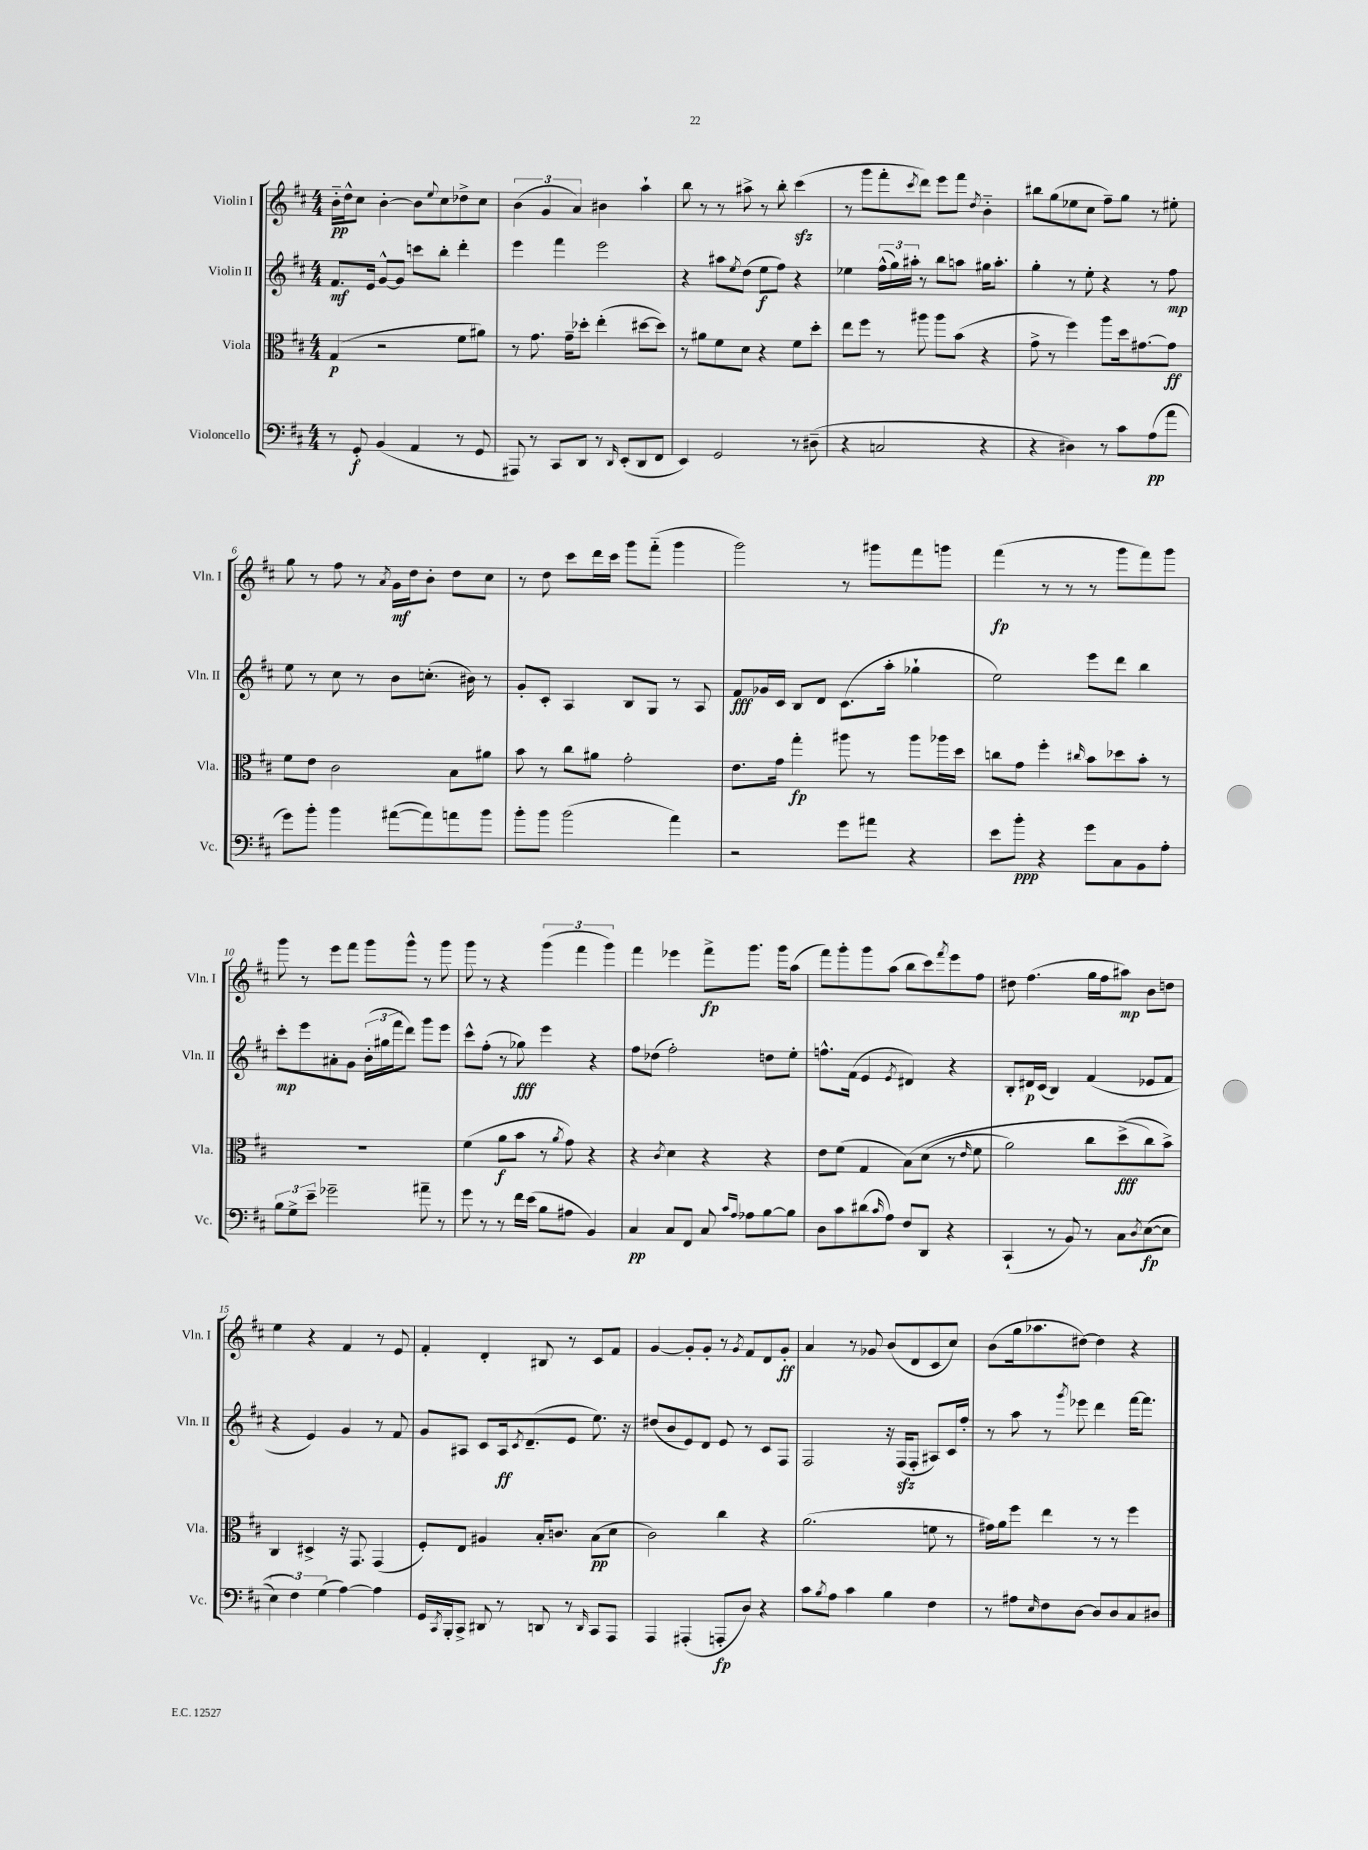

**kern	**kern	**kern	**kern
*staff4	*staff3	*staff2	*staff1
*clefF4	*clefC3	*clefG2	*clefG2
*k[f#c#]	*k[f#c#]	*k[f#c#]	*k[f#c#]
*M4/4	*M4/4	*M4/4	*M4/4
8r	(4G	8.f#	16b'~
.	.	.	16dd^^
8GG'	.	.	8cc#
.	.	16e	.
(4BB	2r	[8g^^	[4b'
.	.	8g]	.
4AA	.	8ccc	8b]
.	.	.	8qqee
.	.	8bb'	8cc#
8r	8f#	4ddd'	8dd-^
8GG	8a#)	.	8cc#
=	=	=	=
8AAA#)	8r	4eee	(6b
8r	8.g	.	.
.	.	.	6g
8CC#	.	4fff#	.
.	16g~	.	.
.	.	.	6a)
8DD	8dd-'	.	.
8r	(4ee'	2eee	4b#
16qqDD	.	.	.
(8EE'	.	.	.
8DD	[8dd#	.	4aa`
8FF#	8dd#])	.	.
=	=	=	=
4EE)	8r	4r	8bb
.	8a#	.	8r
2GG	8f#	8aa#	8r
.	.	8qee	.
.	8d	(8dd	8aa#^
.	4r	8ee	8r
.	.	8ff#)	8bb'
8r	8f#	4r	(4ccc#
(8D#~	8dd'	.	.
=	=	=	=
4r	8ee	4ee-	8r
.	8ff#	.	8ggg
2C	8r	(24ff#^^	8fff#'
.	.	24gg)	.
.	.	24aa#'	.
.	.	.	8qccc#
.	8aa#	8r	8ddd)
.	8aa#	8bb	8eee
.	(8b	8aa	8fff#
.	.	.	8qdd
4r	4r	16gg#	4b'~
.	.	8.aa'	.
=	=	=	=
4r	8g^	4gg'	8bb#
.	8r	.	(8gg
4D#)	4ff#)	8r	8ee-
.	.	8ee'	8cc#
8r	8aa	4r	8ff#~)
8c#	16dd	.	8gg
.	[8.g#	.	.
(8A	.	8r	8r
8a	8g#]	8ff#	8ee#'
=	=	=	=
8g)	8f#	8ee	8gg
8b'	8e	8r	8r
4b	2c#	8cc#	8ff#
.	.	8r	8r
.	.	.	8qa
([8a#	.	8b	16g
.	.	.	16dd
8a#])	.	(8.cc'	8b'
8a	8B	.	8dd
.	.	16b#)	.
8b	8a#	8r	8cc#
=	=	=	=
8b'	8b	8g'	8r
8b	8r	8c#'	8dd
(2b	8cc#	4A	8ccc#
.	8a#	.	16ddd
.	.	.	16ccc#
.	2g'	8B	8ggg
.	.	8G	(8fff#'~
4a)	.	8r	4ggg
.	.	8A	.
=	=	=	=
2r	8.e	8f#	2ggg)
.	.	16g-	.
.	16g	16c#	.
.	4gg'	8B	.
.	.	8d	.
8g	8aa#	(8.c#	8r
8a#	8r	.	8ggg#
.	.	16aa'	.
4r	8aa#	4gg-`	8fff#
.	16aa-	.	8ggg
.	16dd	.	.
=	=	=	=
8e	8cc	2ee)	(4fff#
8b'	8g	.	.
4r	4ff#'	.	8r
.	.	.	8r
.	16qqcc#	.	.
8g	8b	8eee	8r
8C#	8dd-	8ddd	8ggg
8BB	8b'	4bb	8fff#)
8A'	8r	.	8ggg
=	=	=	=
12B	1r	8ccc#'	8ggg
12G^	.	.	.
.	.	8eee	8r
12e~	.	.	.
2g-~	.	8a#'	8eee
.	.	8g	8fff#
.	.	(24b'	8ggg
.	.	24gg#	.
.	.	24fff#	.
.	.	8ddd)	8ggg^^
8a#~	.	8ggg	8r
8r	.	8eee	8ggg
=	=	=	=
8g	(4f#	8ccc#^^	8ggg
8r	.	(8ff#'	8r
8r	8a	8r	4r
16f#	8b	8gg-)	.
(16e	.	.	.
8B	8r	4eee	(6ggg
.	8qa	.	.
8A#	8g)	.	.
.	.	.	6fff#
4BB)	4r	4r	.
.	.	.	6ggg)
=	=	=	=
4C#	4r	8ff#	4fff#
.	.	(8dd-	.
.	8qc#	.	.
8C#	4d	2ff#')	4eee-
8FF#	.	.	.
8C#	4r	.	8fff#^
16qqc#	.	.	.
16qqA	.	.	.
8A-	.	.	8.ggg
[8B	4r	8dd	.
.	.	.	16ggg
8B]	.	8ee'	(8aa
=	=	=	=
8D	8e	8.ff^^	8fff#)
8c#	(8f#	.	8ggg'
.	.	(16f#	.
(8d#	4G	4e	8ggg
16qqc#	.	.	.
8A)	.	.	(8aa
.	.	8qe	.
8F#	&(8B)	4d#)	8bb
8DD	(8d	.	8ccc#)
.	.	.	8qfff#
4r	8r	4r	8eee
.	16qqe	.	.
.	8f#	.	8ff#
=	=	=	=
(4CC#`	2a)	8B'	8dd#
.	.	16d#	(4.ff#
.	.	(16c#	.
8r	.	4B)	.
8BB)	.	.	.
8r	8cc#	(4f#	16gg
.	.	.	16ff#
8C#	(8dd^	.	8aa#)
8qD	.	.	.
&(([8E	8cc#&)	8e-	8b
8E]	8b^)	8f#	8dd
=	=	=	=
6E)	4C#	4r	4ee
6F#&)	.	.	.
.	4D#^	4e)	4r
(6G	.	.	.
[4A)	16r	4g	4f#
.	8.GG	.	.
4A]	(4GG	8r	8r
.	.	8f#	8e
=	=	=	=
16GG	8F#')	8g	4f#'
8qCC#	.	.	.
16BBB'	.	.	.
8CC#^	8E	8A#	.
8DD#	4A#	8c#	4d'
8r	.	16A#	.
.	.	8qc#	.
.	.	(8.d~	.
8DD	16B'	.	8B#
.	8.c	.	.
8r	.	8e	8r
16qqDD	.	.	.
8CC#	(8B	8.ee)	8c#
8AAA	8d	.	8f#
.	.	16r	.
=	=	=	=
4AAA	2c#)	(8dd#	[4g
.	.	8b	.
(4AAA#'	.	8e)	8g']
.	.	8d	8g'
8AAA'	4cc#	8e	8r
.	.	.	8qg
8D)	.	8r	8f#
4r	4r	8c#	8d
.	.	8F#	8g'
=	=	=	=
8c#	(2.a	2F#	4a
8qB	.	.	.
8A	.	.	.
4c#	.	.	8r
.	.	.	8g-
4B	.	16r	(8b
.	.	(16F#	.
.	.	8F#'	8d
4F#	8f	8A#)	8c#
.	8r	16c#	8cc#)
.	.	16ff#'	.
=	=	=	=
8r	16g#)	8r	(8b
.	16a	.	.
8A#	8ff#	8aa	16gg
.	.	.	8.aa-
16qqE	.	.	.
8F#	4ee	8r	.
.	.	8qggg	.
[8D	.	8eee-	[8dd#)
8D]	8r	4ddd	4dd#]
8D	8r	.	.
8C#	4ff#	[16fff#	4r
.	.	8.fff#]	.
8D#	.	.	.
==	==	==	==
*-	*-	*-	*-
